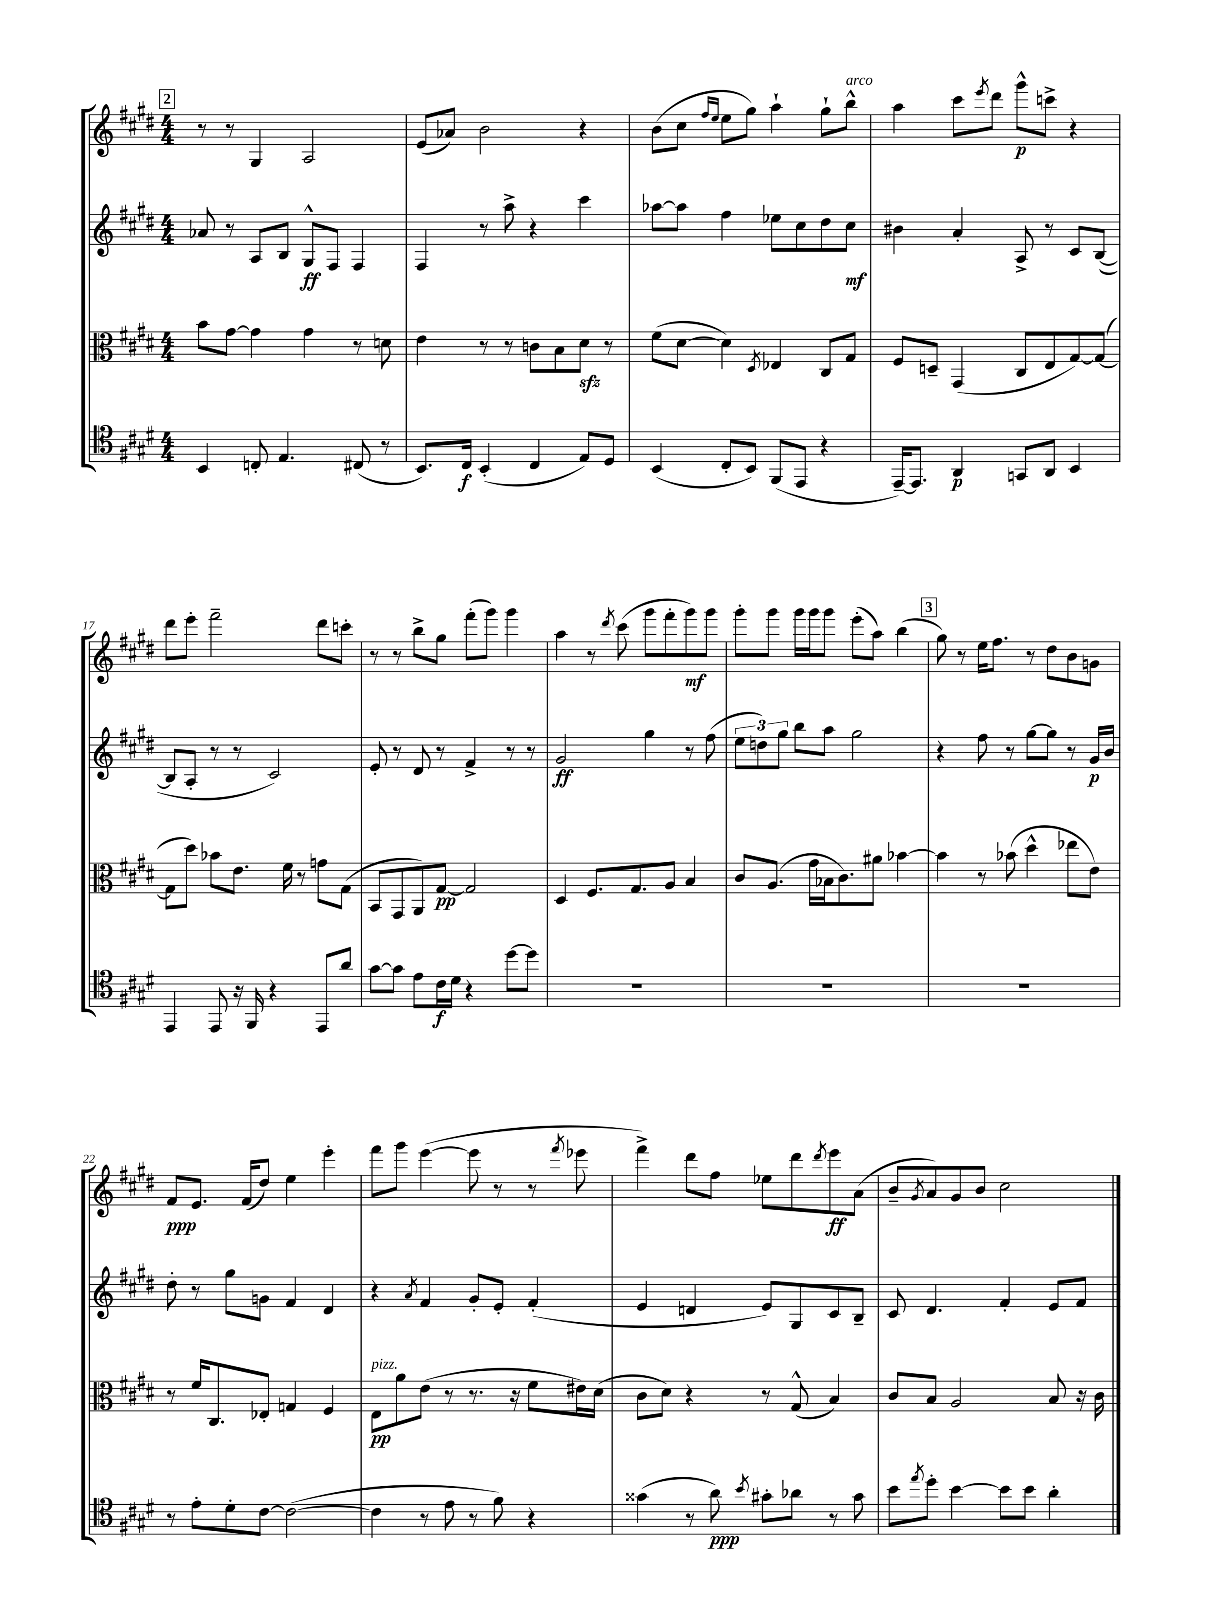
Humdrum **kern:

**kern	**kern	**kern	**kern
*staff4	*staff3	*staff2	*staff1
*clefC4	*clefC3	*clefG2	*clefG2
*k[f#c#g#d#]	*k[f#c#g#d#]	*k[f#c#g#d#]	*k[f#c#g#d#]
*M4/4	*M4/4	*M4/4	*M4/4
4BB	8b	8a-	8r
.	[8g#	8r	8r
8C'	4g#]	8A	4G#
4.E	.	8B	.
.	4g#	8G#^^	2A
.	.	8F#	.
(8C#	8r	4F#	.
8r	8d	.	.
=	=	=	=
8.BB)	4e	4F#	(8e
.	.	.	8a-)
16C#	.	.	.
(4BB'	8r	8r	2b
.	8r	8aa^	.
4C#	8c	4r	.
.	8B	.	.
8E)	8d#	4ccc#	4r
8D#	8r	.	.
=	=	=	=
(4BB	(8f#	[8aa-	(8b
.	[8d#	8aa-]	8cc#
.	.	.	16qqff#
.	.	.	16qqee
8C#'	4d#])	4ff#	8ee
8BB)	.	.	8gg#)
.	8qD#	.	.
(8FF#	4E-	8ee-	4aa`
8EE	.	8cc#	.
4r	8C#	8dd#	8gg#`
.	8G#	8cc#	8bb^^
=	=	=	=
[16EE~)	8F#	4b#	4aa
8.EE]	.	.	.
.	8D~	.	.
4AA	(4GG#	4a'	8ccc#
.	.	.	8qeee
.	.	.	8ddd#
8GG	8C#	8A^	8ggg#^^
8AA	8E	8r	8ccc^
4BB	[8G#)	8c#	4r
.	(8G#_	([8B	.
=	=	=	=
4EE	8G#]	8B]	8ddd#
.	8dd#)	8A'	8eee'
8EE	8b-	8r	2fff#~
16r	8.e	8r	.
16FF#	.	.	.
4r	.	2c#)	.
.	16f#	.	.
.	8r	.	.
8EE	8g	.	8ddd#
8a	(8G#	.	8ccc'
=	=	=	=
[8g#	8BB	8e'	8r
8g#]	8GG#	8r	8r
8e	8AA)	8d#	8bb^
16c#	[8G#	8r	8gg#
16d#	.	.	.
4r	2G#]	4f#^	(8fff#'
.	.	.	8ggg#)
[8dd#	.	8r	4ggg#
8dd#]	.	8r	.
=	=	=	=
1r	4D#	2g#	4aa
.	8.F#	.	8r
.	.	.	8qddd#
.	.	.	(8ccc#
.	8.G#	.	.
.	.	4gg#	8ggg#
.	8A	.	8fff#'
.	4B	8r	8ggg#)
.	.	(8ff#	8ggg#
=	=	=	=
1r	8c#	12ee	8ggg#'
.	.	12dd)	.
.	(8.A	.	8ggg#
.	.	12gg#	.
.	.	8bb	16ggg#
.	16g#	.	16ggg#
.	16B-	8aa	8ggg#
.	8.c#)	.	.
.	.	2gg#	(8eee'
.	8a#	.	8aa)
.	[4b-	.	(4bb
=	=	=	=
1r	4b-]	4r	8gg#)
.	.	.	8r
.	8r	8ff#	16ee
.	.	.	8.ff#
.	(8b-	8r	.
.	4dd#^^	[8gg#	8r
.	.	8gg#]	8dd#
.	8ee-	8r	8b
.	8e)	16g#	8g
.	.	16b	.
=	=	=	=
8r	8r	8dd#'	8f#
8e'	16f#	8r	8.e
.	8.C#	.	.
8d#'	.	8gg#	.
.	.	.	(16f#
[8c#	8E-'	8g	8dd#)
(2c#_	4G	4f#	4ee
.	4F#	4d#	4eee'
=	=	=	=
4c#]	8E	4r	8fff#
.	8a	.	8ggg#
.	.	8qa	.
8r	(8e	4f#	([4eee
8e	8r	.	.
8r	8.r	8g#'	8eee]
8f#)	.	8e'	8r
.	16r	.	.
4r	8f#	(4f#'	8r
.	.	.	8qfff#
.	16e#)	.	8eee-
.	(16d#	.	.
=	=	=	=
(4g##	8c#	4e	4fff#^)
.	8d#)	.	.
8r	4r	4d	8ddd#
8a)	.	.	8ff#
8qb	.	.	.
8g#'	8r	8e)	8ee-
8a-	(8G#^^	8G#	8ddd#
.	.	.	8qddd#
8r	4B)	8c#	8eee
8g#	.	8B~	(8a
=	=	=	=
8b	8c#	8c#	8b~
8qee	.	.	8qg#
8dd#'	8B	4.d#	8a)
[4b	2A	.	8g#
.	.	.	8b
8b]	.	4f#'	2cc#
8b	.	.	.
4a'	8B	8e	.
.	16r	8f#	.
.	16c#	.	.
==	==	==	==
*-	*-	*-	*-
